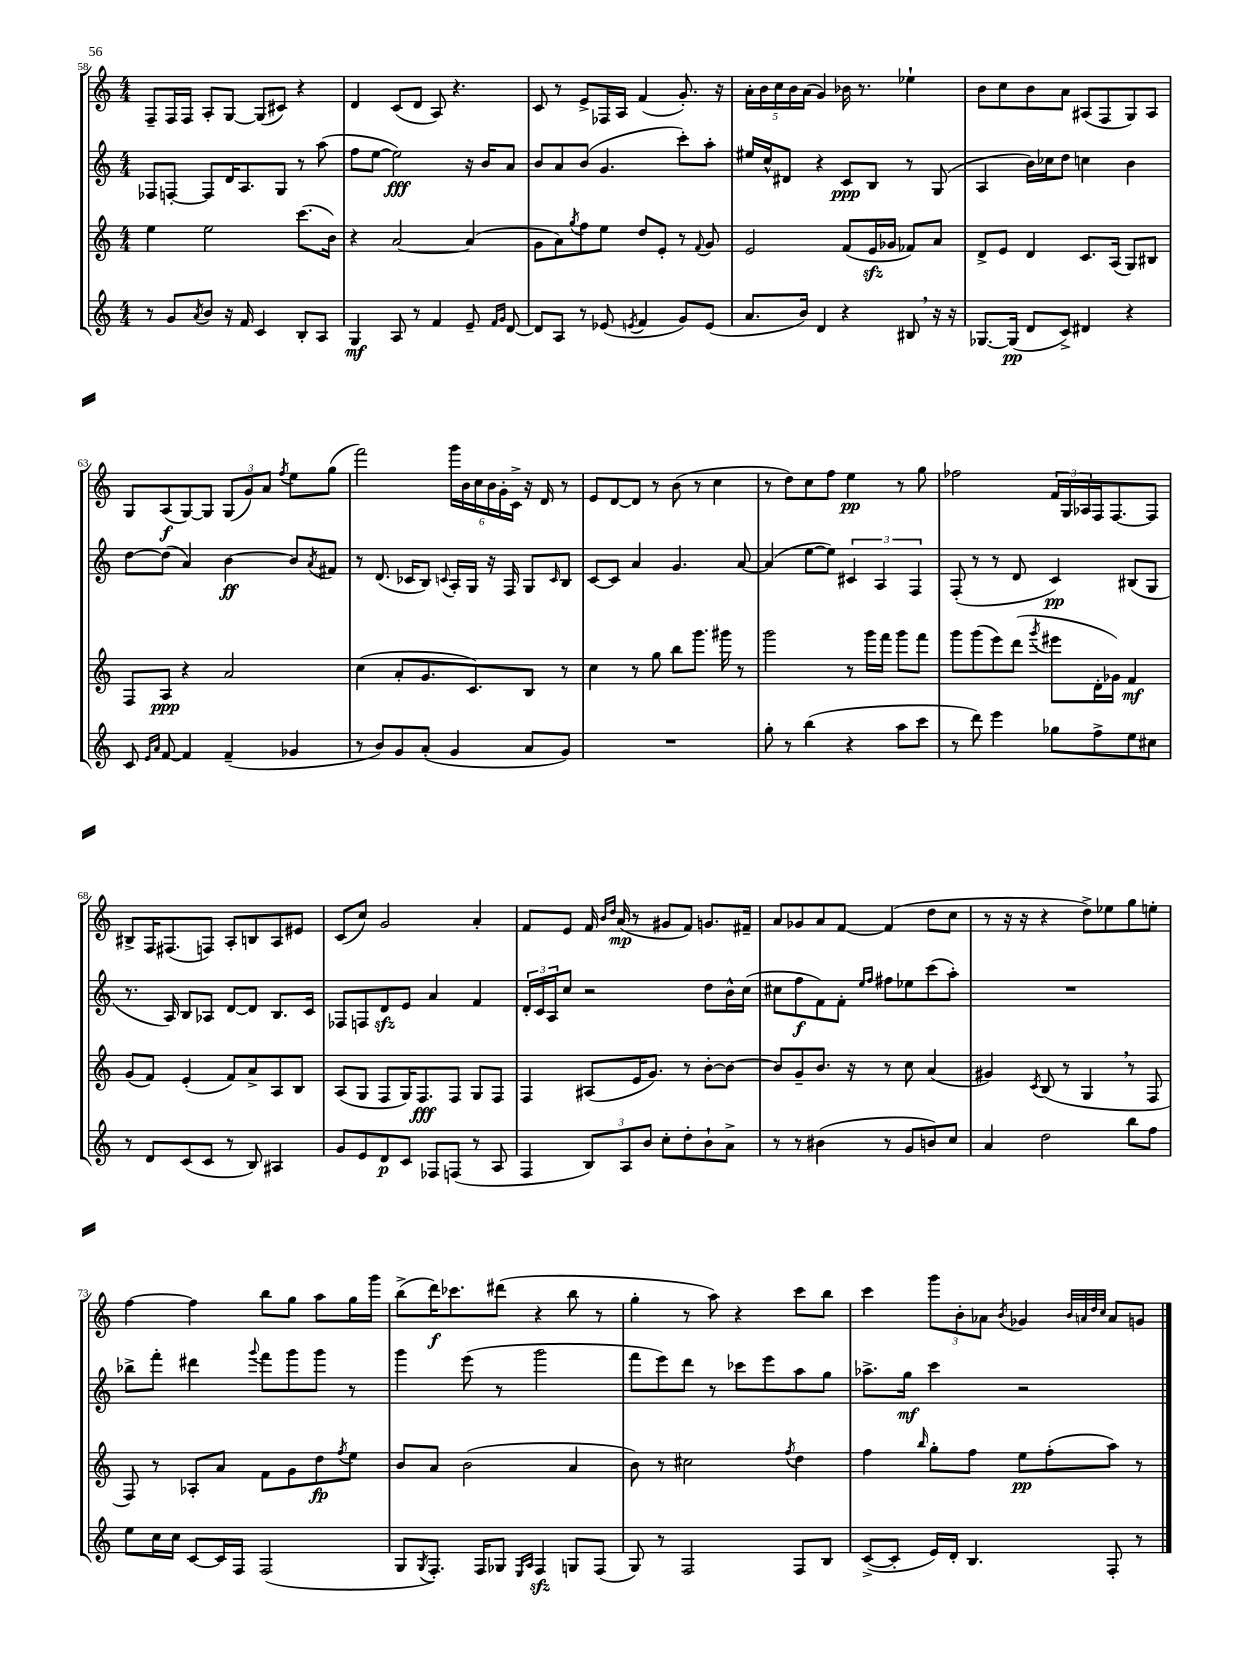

**kern	**kern	**kern	**kern
*staff4	*staff3	*staff2	*staff1
*clefG2	*clefG2	*clefG2	*clefG2
*k[]	*k[]	*k[]	*k[]
*M4/4	*M4/4	*M4/4	*M4/4
8r	4ee	8F-	8F~
8g	.	[8F'	16F
.	.	.	16F
8qa	.	.	.
8b	2ee	8F]	8A'
16r	.	16d	[8G
16f	.	8.A	.
4c	.	.	(8G]
.	.	8G	8c#)
8B'	(8.ccc	8r	4r
8A	.	(8aa	.
.	16b)	.	.
=	=	=	=
4G	4r	8ff	4d
.	.	[8ee	.
8A	[2a	2ee])	(8c
8r	.	.	8d
4f	.	.	8A)
.	.	.	4.r
8e~	(4a]	16r	.
.	.	16b	.
16qqf	.	.	.
16qqg	.	.	.
[8d	.	8a	.
=	=	=	=
8d]	8g	8b	8c
8A	8a)	8a	8r
.	8qgg	.	.
8r	8ff	(8b	8e^
(8e-	8ee	4.g	16F-
.	.	.	16A
8qe	.	.	.
4f	8dd	.	(4f
.	8e'	.	.
8g)	8r	8ccc')	8.g')
.	8qqf	.	.
(8e	8g	8aa'	.
.	.	.	16r
=	=	=	=
8.a	2e	16ee#	20a'
.	.	.	20b
.	.	16cc^^	.
.	.	.	20cc
.	.	8d#	.
.	.	.	20b
16b)	.	.	.
.	.	.	(20a
4d	.	4r	4g)
4r	(8f	8c	16b-
.	.	.	8.r
.	16e	8B	.
.	16g-	.	.
8B#	8f-)	8r	4ee-`
16r	8a	(8G	.
16r	.	.	.
=	=	=	=
[8.G-	8d^	4A	8b
.	8e	.	8cc
(16G-]	.	.	.
8d	4d	16b)	8b
.	.	16cc-	.
8c^)	.	8dd	8a
4d#	8.c	4cc	(8A#
.	.	.	8F
.	(16A	.	.
4r	8G)	4b	8G)
.	8B#	.	8A#
=	=	=	=
8c	8F	[8dd	8G
16qqe	.	.	.
16qqa	.	.	.
[8f	8A	(8dd]	(8A
4f]	4r	4a)	[8G)
.	.	.	8G]
(4f~	2a	[4b	(12G
.	.	.	12g)
.	.	.	12a
.	.	.	8qff
4g-	.	8b]	8ee
.	.	8qa	.
.	.	8f#	(8gg
=	=	=	=
8r	(4cc	8r	2fff)
8b)	.	(8.d	.
8g	8a'	.	.
.	.	16c-	.
(8a'	8.g	8B)	.
.	.	8qqc	.
4g	.	16A'	24ggg
.	.	.	24b
.	8.c)	16G	.
.	.	.	24cc
.	.	16r	24b
.	.	.	24g'
.	.	16F	.
.	.	.	24c^
8a	8B	8G	16r
.	.	.	16d
.	.	16qqc	.
8g)	8r	8B	8r
=	=	=	=
1r	4cc	[8c	8e
.	.	8c]	[8d
.	8r	4a	8d]
.	8gg	.	8r
.	8bb	4.g	(8b
.	8.ggg	.	8r
.	.	.	4cc
.	16ggg#	.	.
.	8r	[8a	.
=	=	=	=
8gg'	2ggg	(4a]	8r
8r	.	.	8dd)
(4bb	.	[8ee	8cc
.	.	8ee])	8ff
4r	8r	6c#	4ee
.	16ggg	.	.
.	.	6A	.
.	16fff	.	.
8aa	8ggg	.	8r
.	.	6F	.
8ccc	8fff	.	8gg
=	=	=	=
8r	8ggg	(8F'	2ff-
8ddd)	(8ggg	8r	.
4eee	8eee)	8r	.
.	(8ddd	8d	.
.	8qggg	.	.
8gg-	8eee#	4c)	24f
.	.	.	24G
.	.	.	24A-
8ff^	16d'	.	16F
.	16g-)	.	[8.F
8ee	4f	(8B#	.
8cc#	.	8G	8F]
=	=	=	=
8r	(8g	8.r	8B#^
8d	8f)	.	16F
.	.	16A)	(8.F#
(8c	(4e'	8B	.
8c	.	8A-	8F)
8r	8f)	[8d	8A'
8B)	8a^	8d]	8B
4A#	8A	8.B	8A
.	8B	.	8e#
.	.	16c	.
=	=	=	=
8g	(8A	8F-	(8c
8e	8G	8F	8cc)
8d	8F	8d	2g
8c	16G)	8e	.
.	8.F	.	.
8F-	.	4a	.
(8F	8F	.	.
8r	8G	4f	4a'
8A	8F	.	.
=	=	=	=
4F	4F	24d'	8f
.	.	24c	.
.	.	24A	.
.	.	8cc	8e
12B)	(8A#	2r	16f
.	.	.	16qqb
.	.	.	16qqdd
.	.	.	(16a
12A	.	.	.
.	16e	.	8r
12b	.	.	.
.	8.g)	.	.
8cc'	.	.	8g#
8dd'	8r	.	8f)
8b`	[8b'	8dd	8.g
8a^	8b_	16b^^	.
.	.	(16cc	16f#~
=	=	=	=
8r	8b]	8cc#	8a
8r	8g~	8ff	8g-
(4b#	8.b	8f)	8a
.	.	8f'	[8f
.	16r	.	.
.	.	16qqee	.
.	.	16qqff	.
8r	8r	8ff#	(4f]
8g	8cc	8ee-	.
8b)	(4a	(8ccc	8dd
8cc	.	8aa')	8cc
=	=	=	=
4a	4g#)	1r	8r
.	.	.	16r
.	.	.	16r
.	8qc	.	.
2dd	(8B	.	4r
.	8r	.	.
.	4G	.	8dd^)
.	.	.	8ee-
8bb	8r	.	8gg
8ff	8F	.	8ee'
=	=	=	=
8ee	8F)	8bb-^	[4ff
16cc	8r	8fff'	.
16cc	.	.	.
[8c	8A-'	4ddd#	4ff]
16c]	8a	.	.
16F	.	.	.
.	.	8qqggg	.
(2F	8f	8fff	8bb
.	8g	8ggg	8gg
.	8dd	8ggg	8aa
.	8qff	.	.
.	8ee	8r	16gg
.	.	.	16ggg
=	=	=	=
8G	8b	4ggg	(8bb^
8qG	.	.	.
8.F')	8a	.	16ddd)
.	.	.	8.ccc-
.	(2b	(8eee	.
16F	.	.	.
8G-	.	8r	(8ddd#
16qqE	.	.	.
16qqA	.	.	.
4F	.	2ggg	4r
8G	4a	.	8bb
(8F	.	.	8r
=	=	=	=
8G)	8b)	8fff	4gg'
8r	8r	8eee)	.
2F	2cc#	8ddd	8r
.	.	8r	8aa)
.	.	8ccc-	4r
.	.	8eee	.
.	8qff	.	.
8F	4dd	8aa	8ccc
8B	.	8gg	8bb
=	=	=	=
([8c^	4ff	8.aa-^	4ccc
8c']	.	.	.
.	.	16gg	.
.	16qqbb	.	.
16e)	8gg'	4ccc	12ggg
16d'	.	.	.
.	.	.	12b'
4.B	8ff	.	.
.	.	.	12a-
.	.	.	8qb
.	8ee	2r	4g-
.	(8ff'	.	.
.	.	.	32qqb
.	.	.	32qqa
.	.	.	32qqdd
.	.	.	32qqcc
8F'	8aa)	.	8a
8r	8r	.	8g
==	==	==	==
*-	*-	*-	*-
